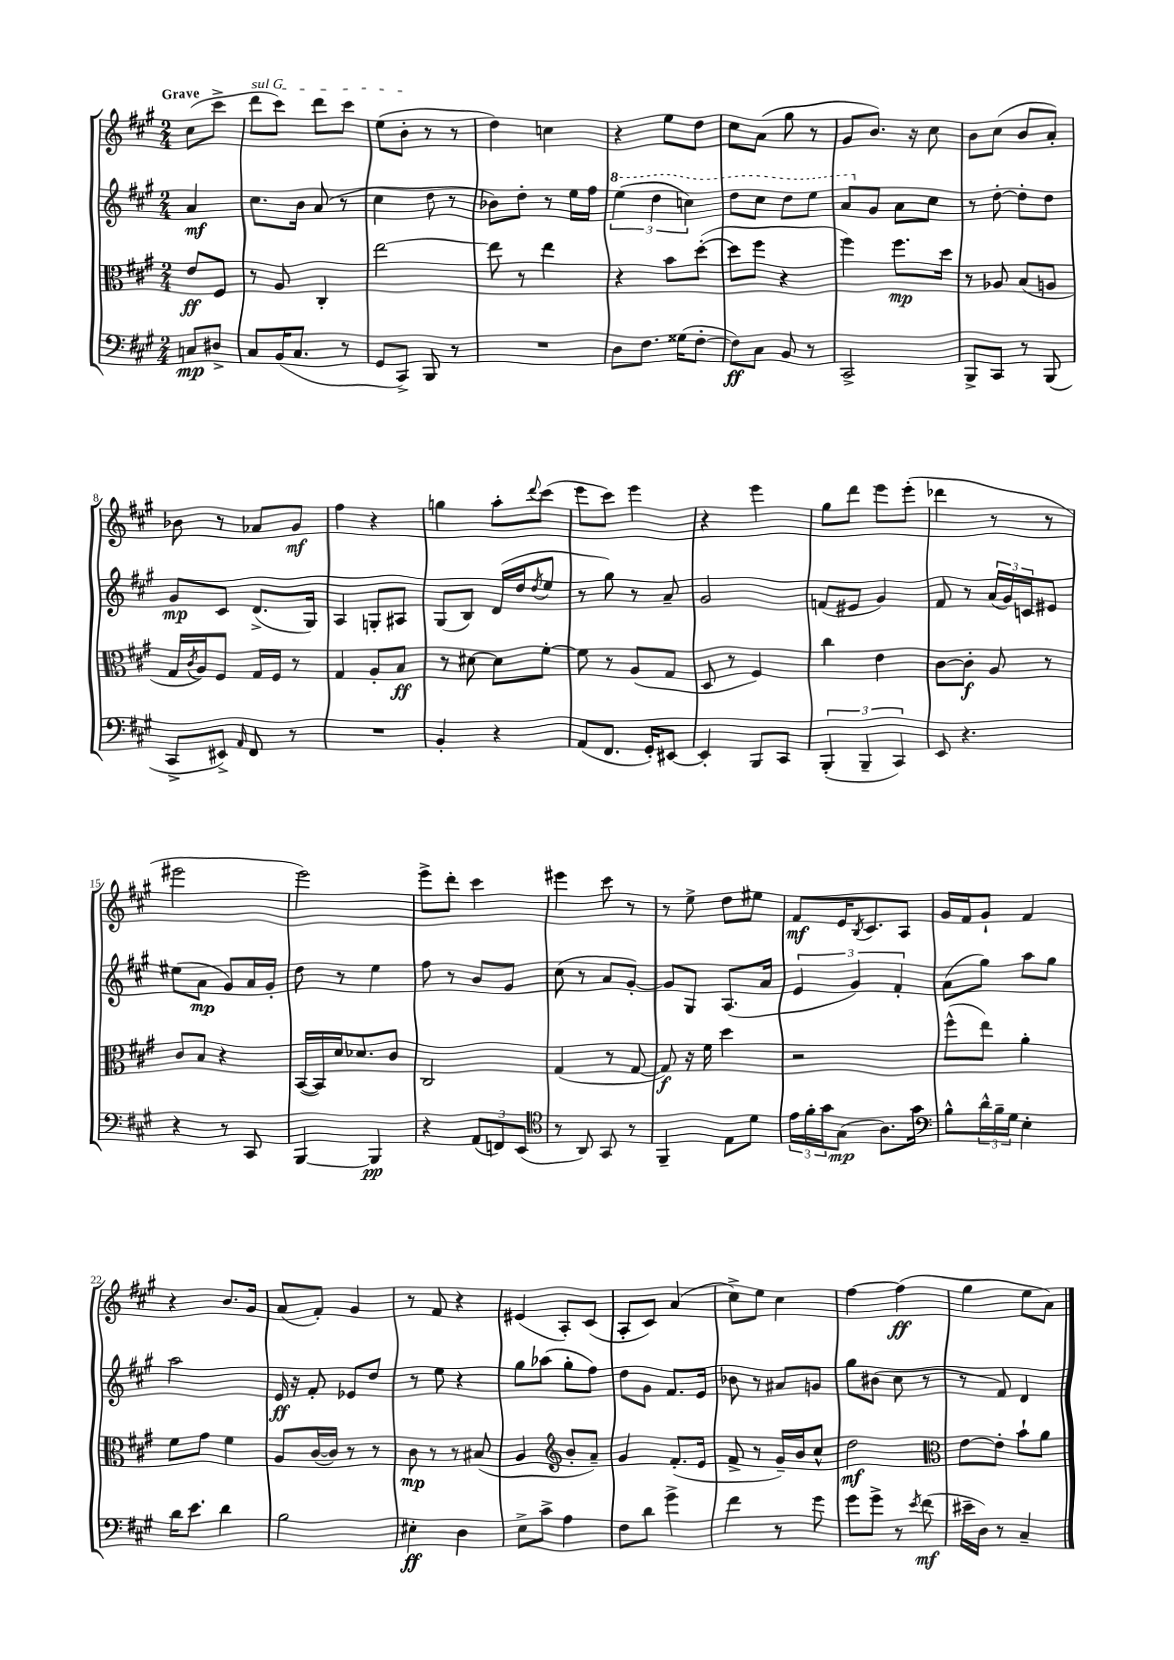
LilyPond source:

<<
\new StaffGroup <<
\new Staff = "s0" {
    \clef treble \key a \major \numericTimeSignature \time 2/4 \partial 4 \tempo "Grave"
    cis''8( cis'''8-> |
    \once \override TextSpanner.bound-details.left.text = \markup { \italic "sul G" } d'''8\startTextSpan cis'''8) d'''8 cis'''8 |
    e''8( b'8-.\stopTextSpan r8 r8 |
    d''4) c''4 |
    r4 e''8 d''8 |
    cis''8 a'8( gis''8 r8 |
    gis'8 b'8.) r16 cis''8 |
    b'8 cis''8( b'8 a'8-.) |
    bes'8 r8 aes'8 gis'8\mf |
    fis''4 r4 |
    g''4 a''8-. \appoggiatura { d'''8 } cis'''8( |
    e'''8 cis'''8) e'''4 |
    r4 e'''4 |
    gis''8 d'''8 e'''8 e'''8-.( |
    des'''4 r8 r8 |
    eis'''2 |
    e'''2) |
    e'''8-> d'''8-. cis'''4 |
    eis'''4 cis'''8 r8 |
    r8 e''8-> d''8 eis''8 |
    fis'8\mf e'16 \acciaccatura { b8 } cis'8. a8 |
    gis'16 fis'16 gis'8-! fis'4 |
    r4 b'8. gis'16 |
    a'8( fis'8-.) gis'4 |
    r8 fis'8 r4 |
    eis'4( a8-.) cis'8( |
    a8-. cis'8) a'4( |
    cis''8->) e''8 cis''4 |
    fis''4~ fis''4\ff( |
    gis''4 e''8 a'8) \bar "|." |
}
\new Staff = "s1" {
    \clef treble \key a \major \numericTimeSignature \time 2/4 \partial 4
    a'4\mf |
    cis''8. b'16 a'8( r8 |
    cis''4 d''8 r8 |
    bes'8) d''8-. r8 e''16 fis''16 |
    \tuplet 3/2 { \ottava #1 e'''4( d'''4 c'''4) } |
    d'''8 cis'''8 d'''8 e'''8 |
    a''8 \ottava #0 gis'8 a'8 cis''8 |
    r8 d''8~-. d''8-. d''8 |
    gis'8\mp cis'8 d'8.->( gis16) |
    a4 g8-. ais8 |
    gis8( b8) d'16( d''16 \acciaccatura { d''8 } e''8 |
    r8 gis''8) r8 a'8-- |
    gis'2 |
    f'8( eis'8 gis'4) |
    fis'8 r8 \tuplet 3/2 { a'16( gis'16) c'16 } eis'8 |
    eis''8( a'8\mp gis'8) a'16 gis'16-. |
    d''8 r8 e''4 |
    fis''8 r8 b'8 gis'8 |
    cis''8( r8 a'8 gis'8~-.) |
    gis'8 gis8 a8.( a'16 |
    \tuplet 3/2 { e'4 gis'4) fis'4-. } |
    a'8( gis''8) a''8 gis''8 |
    a''2 |
    e'16\ff r16 fis'8-. ees'8 d''8 |
    r8 e''8 r4 |
    gis''8 aes''8( gis''8-. fis''8) |
    d''8 gis'8 fis'8. e'16 |
    bes'8 r8 ais'8 g'8 |
    gis''8 bis'8( cis''8 r8 |
    r8 fis'8) d'4 \bar "|." |
}
\new Staff = "s2" {
    \clef alto \key a \major \numericTimeSignature \time 2/4 \partial 4
    e'8\ff fis8 |
    r8 a8 cis4-. |
    e''2~ |
    e''8 r8 e''4 |
    r4 b'8 d''8~-.( |
    d''8 fis''8 r4 |
    fis''4) fis''8.\mp d''16 |
    r8 aes8 b8( a8 |
    gis16 \acciaccatura { cis'8 } a16) fis8 gis16 fis16 r8 |
    gis4 a8-. b8\ff |
    r8 dis'8~ dis'8 fis'8~-. |
    fis'8 r8 a8( gis8 |
    d8 r8 fis4) |
    cis''4 e'4 |
    cis'8~ cis'8-.\f a8 r8 |
    cis'8 b8 r4 |
    b,16~( b,16) d'16 des'8. cis'8 |
    cis2 |
    gis4( r8 gis8~ |
    gis8\f) r16 fis'16 d''4 |
    r2 |
    fis''8-^( e''8) a'4-. |
    fis'8 gis'8 fis'4 |
    a8 cis'16~( cis'16) r8 r8 |
    cis'8\mp r8 r8 bis8( |
    a4 \clef treble b'8-. a'8--) |
    gis'4 fis'8.-.( e'16 |
    fis'8-> r8 gis'16--) b'16 cis''8-^ |
    d''2\mf |
    \clef alto e'8~ e'8-. b'8-! a'8 \bar "|." |
}
\new Staff = "s3" {
    \clef bass \key a \major \numericTimeSignature \time 2/4 \partial 4
    c8\mp dis8-> |
    cis8 b,16( cis8. r8 |
    gis,8 cis,8->) b,,8 r8 |
    R2 |
    d8 fis8. gisis16( fis8~-. |
    fis8\ff) cis8 b,8 r8 |
    cis,2-> |
    b,,8-> cis,8 r8 b,,8( |
    cis,8-> eis,8->) \grace { a,16 } fis,8 r8 |
    R2 |
    b,4-. r4 |
    a,8( fis,8. gis,16-.) eis,8~ |
    eis,4-. b,,8 cis,8 |
    \tuplet 3/2 { b,,4-.( b,,4-- cis,4) } |
    e,8 r4. |
    r4 r8 cis,8 |
    b,,4~ b,,4\pp |
    r4 \tuplet 3/2 { a,8( f,8) e,8( } |
    \clef tenor r8 a,8) gis,8 r8 |
    fis,4-- e8 d'8 |
    \tuplet 3/2 { e'16 fis'16-. gis'16 } gis8\mp( a8.) gis'16 |
    \clef bass b8-^ \tuplet 3/2 { d'16-^ b16-- gis16 } e4-. |
    d'16 e'8. d'4 |
    b2 |
    eis4-.\ff d4 |
    e8-> cis'8-> a4 |
    fis8 d'8 gis'4-> |
    fis'4 r8 gis'8 |
    gis'8 gis'8-> r8 \acciaccatura { e'8 } fis'8\mf( |
    eis'16-- d16) r8 cis4-- \bar "|." |
}
>>
>>
